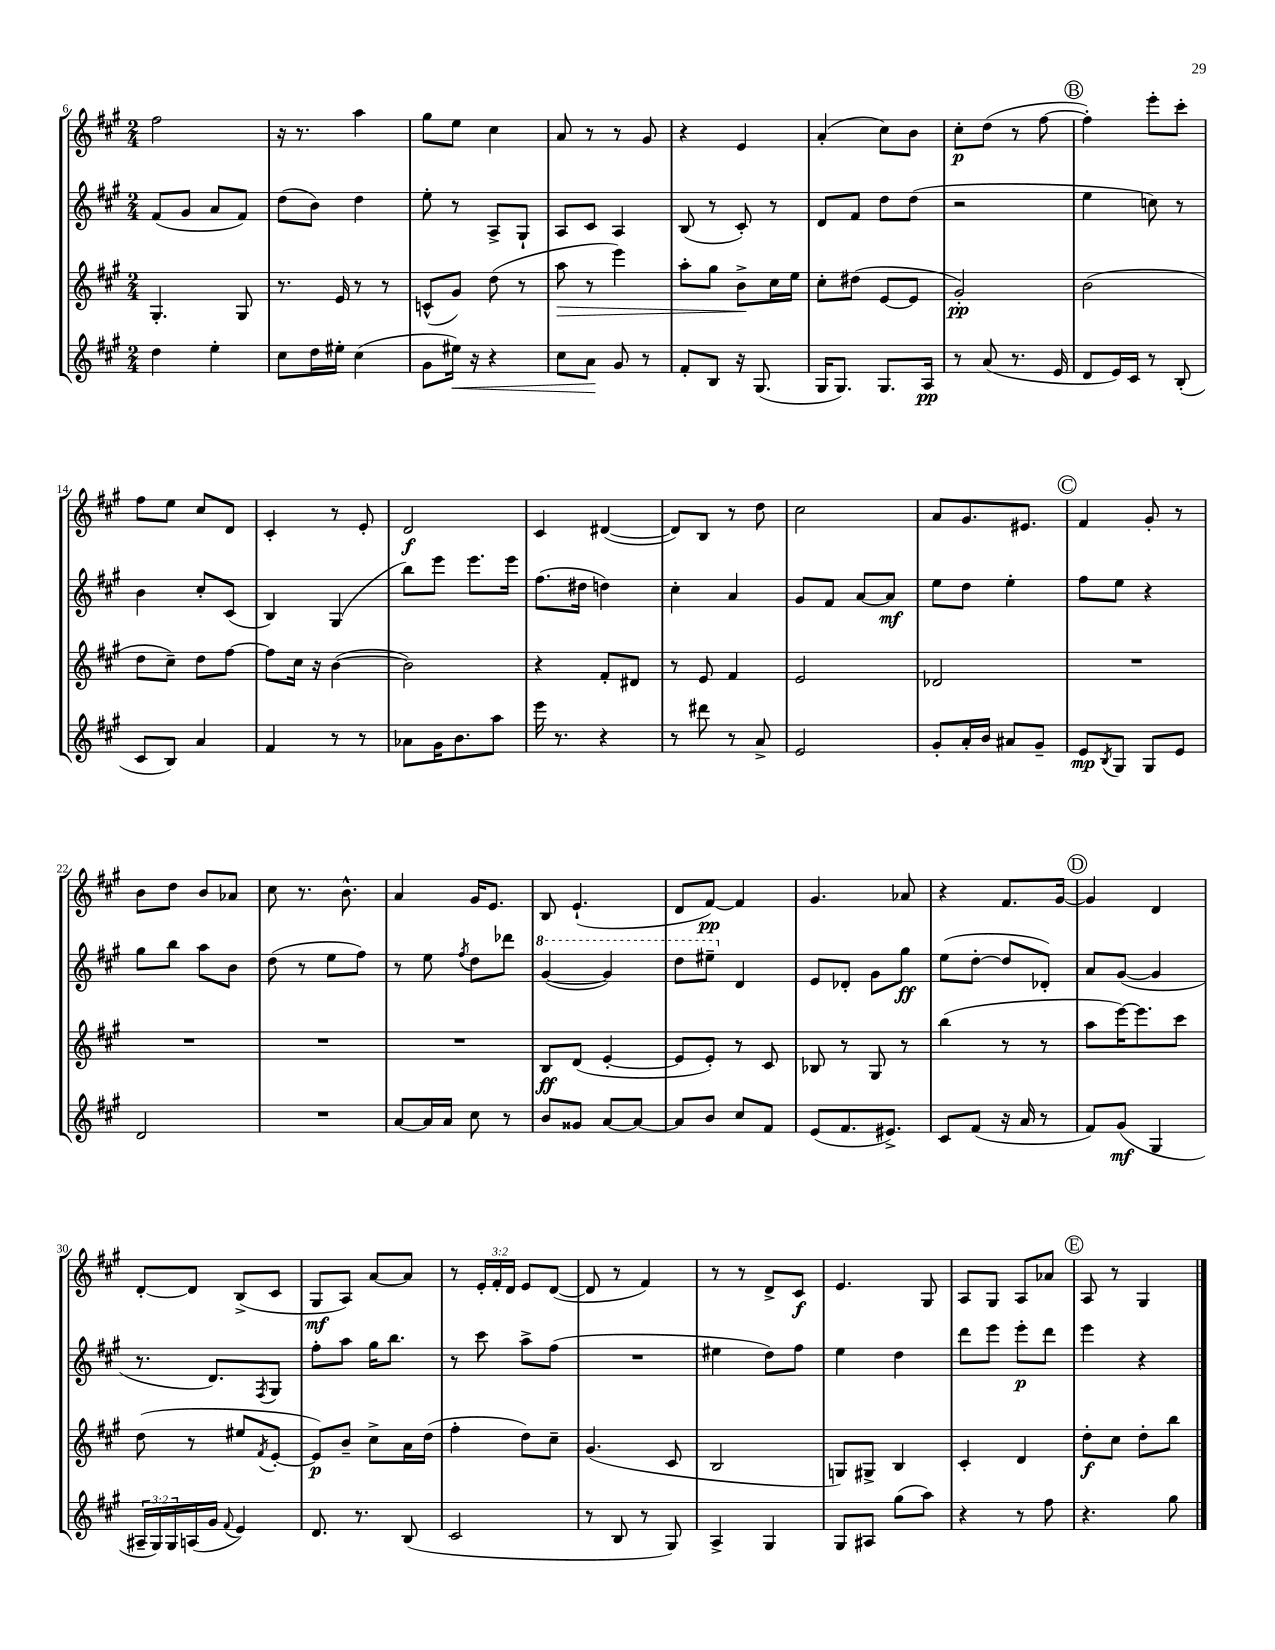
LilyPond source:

<<
\new StaffGroup <<
\new Staff = "s0" {
    \clef treble \key a \major \numericTimeSignature \time 2/4 \override Staff.TupletNumber.text = #tuplet-number::calc-fraction-text
    fis''2 |
    r16 r8. a''4 |
    gis''8 e''8 cis''4 |
    a'8 r8 r8 gis'8 |
    r4 e'4 |
    a'4-.( cis''8) b'8 |
    cis''8-.\p d''8( r8 fis''8~ |
    \mark \markup { \circle "B" } fis''4-.) e'''8-. cis'''8-. |
    fis''8 e''8 cis''8 d'8 |
    cis'4-. r8 e'8-. |
    d'2\f |
    cis'4 dis'4~( |
    dis'8) b8 r8 d''8 |
    cis''2 |
    a'8 gis'8. eis'8. |
    \mark \markup { \circle "C" } fis'4 gis'8-. r8 |
    b'8 d''8 b'8 aes'8 |
    cis''8 r8. b'8.-^ |
    a'4 gis'16 e'8. |
    b8 e'4.-!( |
    d'8 fis'8~\pp) fis'4 |
    gis'4. aes'8 |
    r4 fis'8. gis'16~ |
    \mark \markup { \circle "D" } gis'4 d'4 |
    d'8~-. d'8 b8->( cis'8 |
    gis8\mf a8) a'8~ a'8 |
    r8 \tuplet 3/2 { e'16-. fis'16-. d'16 } e'8 d'8~( |
    d'8 r8 fis'4) |
    r8 r8 d'8-> cis'8\f |
    e'4. gis8 |
    a8 gis8 a8 aes'8 |
    \mark \markup { \circle "E" } a8 r8 gis4 \bar "|." |
}
\new Staff = "s1" {
    \clef treble \key a \major \numericTimeSignature \time 2/4
    fis'8( gis'8 a'8 fis'8) |
    d''8( b'8) d''4 |
    e''8-. r8 a8-> gis8-! |
    a8 cis'8 a4 |
    b8( r8 cis'8-.) r8 |
    d'8 fis'8 d''8 d''8( |
    r2 |
    \mark \markup { \circle "B" } e''4 c''8) r8 |
    b'4 cis''8-. cis'8( |
    b4) gis4( |
    b''8) e'''8 e'''8. e'''16 |
    fis''8.( dis''16 d''4) |
    cis''4-. a'4 |
    gis'8 fis'8 a'8~ a'8\mf |
    e''8 d''8 e''4-. |
    \mark \markup { \circle "C" } fis''8 e''8 r4 |
    gis''8 b''8 a''8 b'8 |
    d''8( r8 e''8 fis''8) |
    r8 e''8 \acciaccatura { fis''8 } d''8 des'''8 |
    \ottava #1 gis''4~( gis''4) |
    d'''8 eis'''8-- \ottava #0 d'4 |
    e'8 des'8-. gis'8 gis''8\ff |
    e''8( d''8~-. d''8 des'8-.) |
    \mark \markup { \circle "D" } a'8 gis'8~( gis'4 |
    r8. d'8.) \acciaccatura { fis8 } gis8 |
    fis''8-. a''8 gis''16 b''8. |
    r8 cis'''8 a''8-> fis''8( |
    R2 |
    eis''4 d''8) fis''8 |
    e''4 d''4 |
    d'''8 e'''8 e'''8-.\p d'''8 |
    \mark \markup { \circle "E" } e'''4 r4 \bar "|." |
}
\new Staff = "s2" {
    \clef treble \key a \major \numericTimeSignature \time 2/4
    gis4.-. gis8 |
    r8. e'16 r8 r8 |
    c'8-^( gis'8) d''8( r8 |
    a''8\> r8 e'''4) |
    a''8-. gis''8 b'8->\! cis''16 e''16 |
    cis''8-. dis''8( e'8~ e'8 |
    gis'2-.\pp) |
    \mark \markup { \circle "B" } b'2( |
    d''8 cis''8--) d''8 fis''8~ |
    fis''8 cis''16 r16 b'4~( |
    b'2) |
    r4 fis'8-. dis'8 |
    r8 e'8 fis'4 |
    e'2 |
    des'2 |
    \mark \markup { \circle "C" } R2 |
    R2 |
    R2 |
    R2 |
    b8\ff d'8( e'4~-. |
    e'8 e'8-.) r8 cis'8 |
    bes8 r8 gis8 r8 |
    b''4( r8 r8 |
    \mark \markup { \circle "D" } a''8 e'''16~) e'''8. cis'''8 |
    d''8( r8 eis''8 \acciaccatura { fis'8 } e'8~-. |
    e'8\p) b'8-- cis''8-> a'16 d''16( |
    fis''4-. d''8) cis''8-- |
    gis'4.( cis'8 |
    b2 |
    g8) gis8-> b4 |
    cis'4-. d'4 |
    \mark \markup { \circle "E" } d''8-.\f cis''8 d''8-. b''8 \bar "|." |
}
\new Staff = "s3" {
    \clef treble \key a \major \numericTimeSignature \time 2/4 \override Staff.TupletNumber.text = #tuplet-number::calc-fraction-text
    d''4 e''4-. |
    cis''8 d''16 eis''16-. cis''4( |
    gis'8 eis''16\<) r16 r4 |
    cis''8 a'8\! gis'8 r8 |
    fis'8-. b8 r16 gis8.( |
    gis16 gis8.) gis8. a16\pp |
    r8 a'8( r8. e'16 |
    \mark \markup { \circle "B" } d'8 e'16) cis'16 r8 b8-.( |
    cis'8 b8) a'4 |
    fis'4 r8 r8 |
    aes'8 gis'16 b'8. a''8 |
    e'''16 r8. r4 |
    r8 dis'''8 r8 a'8-> |
    e'2 |
    gis'8-. a'16-. b'16 ais'8 gis'8-- |
    \mark \markup { \circle "C" } e'8\mp \acciaccatura { b8 } gis8 gis8 e'8 |
    d'2 |
    R2 |
    a'8~ a'16 a'16 cis''8 r8 |
    b'8 gisis'8 a'8~ a'8~ |
    a'8 b'8 cis''8 fis'8 |
    e'8( fis'8. eis'8.->) |
    cis'8 fis'8( r16 a'16 r8 |
    \mark \markup { \circle "D" } fis'8) gis'8\mf( gis4 |
    \tuplet 3/2 { ais16-- gis16) gis16 } a16( gis'16 \appoggiatura { fis'8 } e'4) |
    d'8. r8. b8( |
    cis'2 |
    r8 b8 r8 gis8) |
    a4-> gis4 |
    gis8 ais8 gis''8( a''8) |
    r4 r8 fis''8 |
    \mark \markup { \circle "E" } r4. gis''8 \bar "|." |
}
>>
>>
\layout { \context { \Score currentBarNumber = #6 } }
